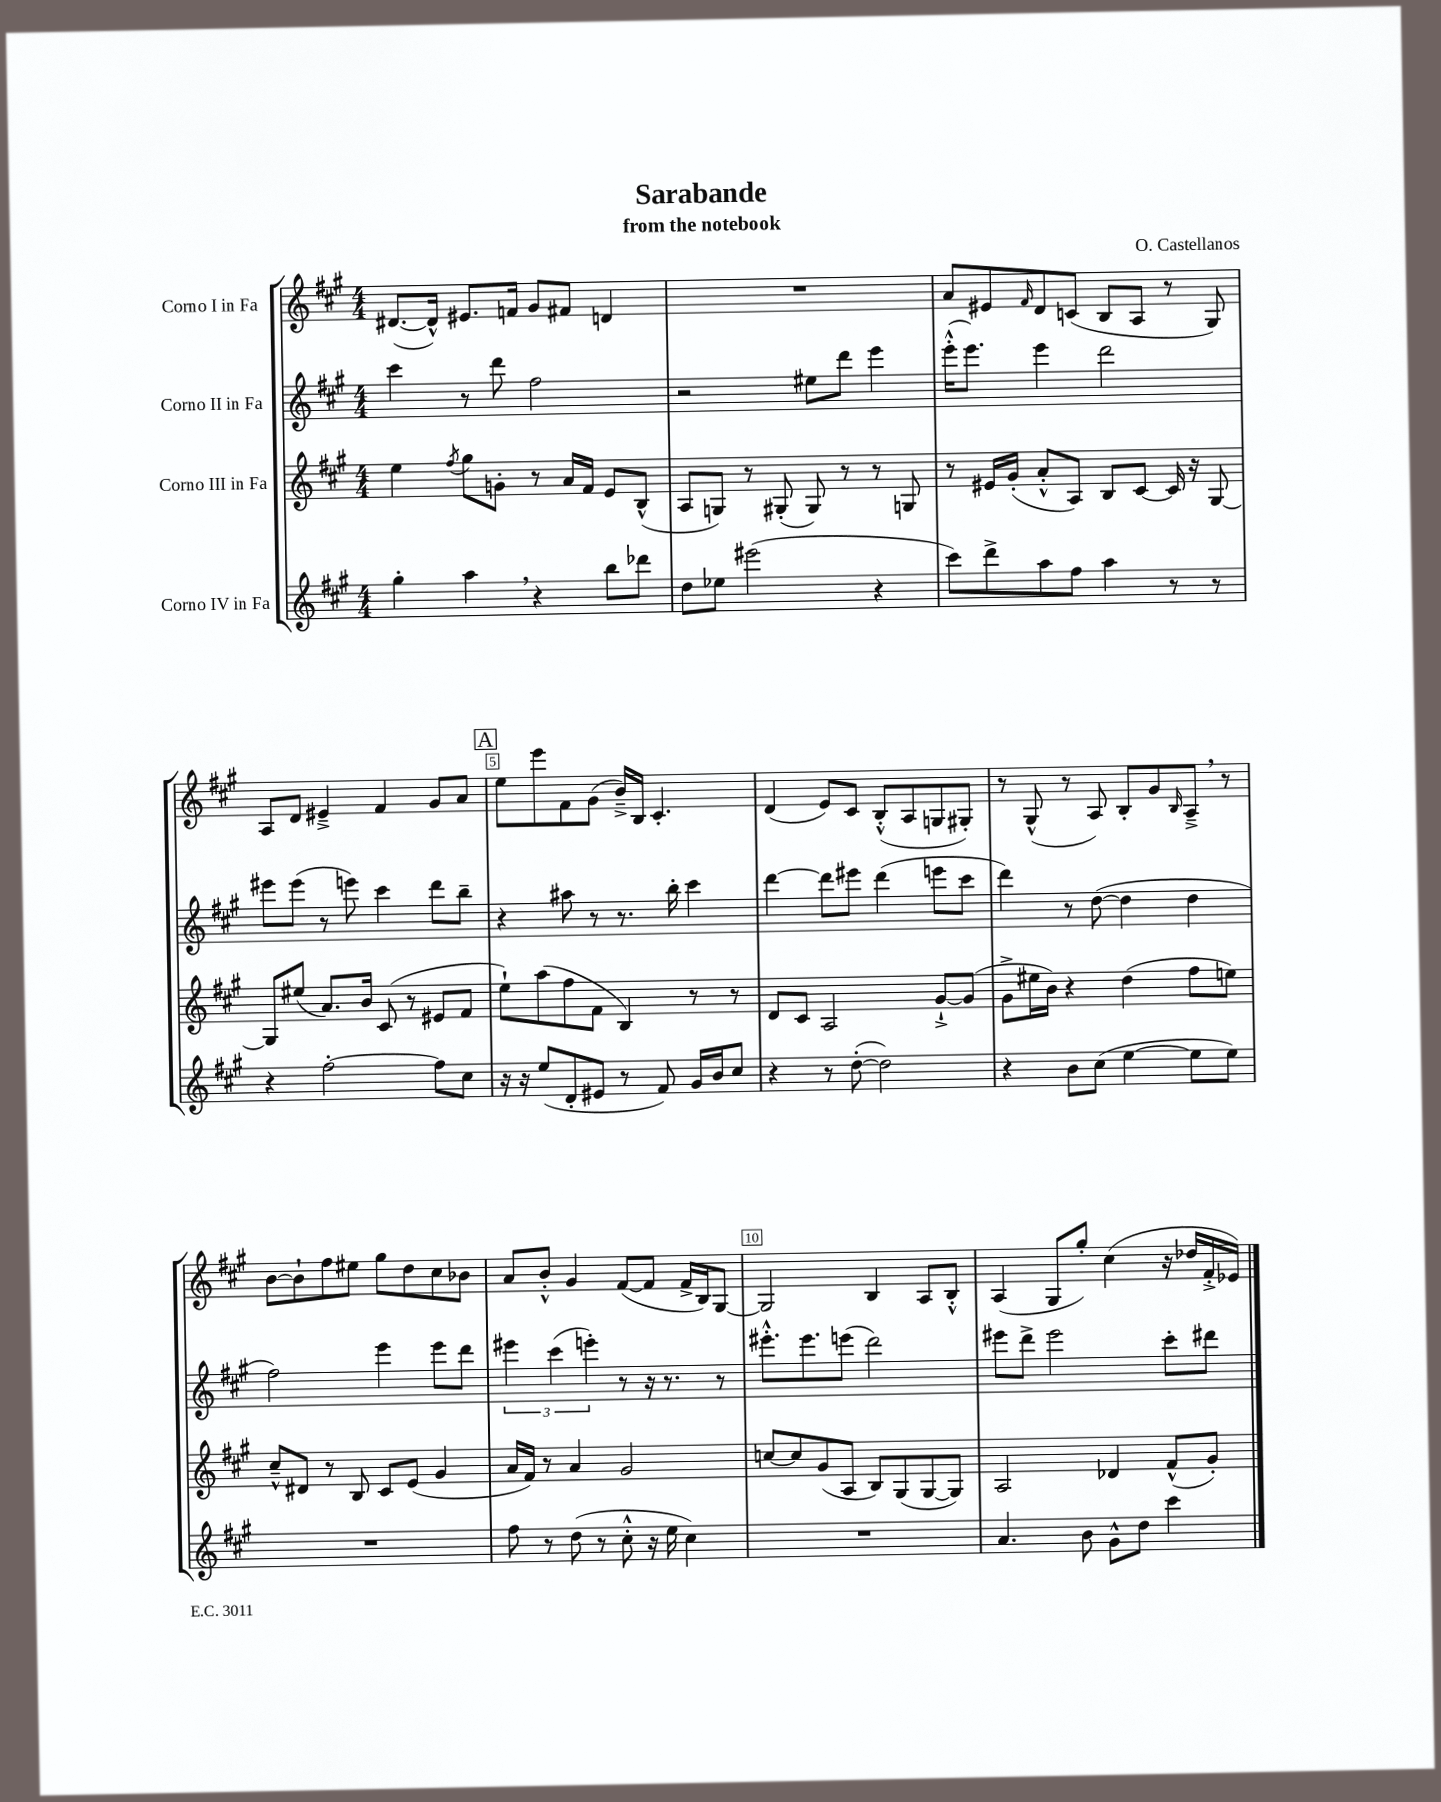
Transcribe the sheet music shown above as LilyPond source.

\header { title = "Sarabande" composer = "O. Castellanos" subtitle = "from the notebook" }
<<
\new StaffGroup <<
\new Staff = "s0" \with { instrumentName = "Corno I in Fa" } {
    \clef treble \key a \major \numericTimeSignature \time 4/4
    dis'8.~( dis'16-^) eis'8. f'16 gis'8 fis'8 d'4 |
    R1 |
    a'8 eis'8 \grace { fis'16 } d'8 c'8( b8 a8 r8 gis8) |
    a8 d'8 eis'4---> fis'4 gis'8 a'8 |
    \mark \markup { \box "A" } e''8 e'''8 fis'8 gis'8( b'16--->) b16 cis'4.-. |
    d'4( e'8) cis'8 b8-.-^( a8 g8 gis8-.) |
    r8 gis8-^( r8 a8) b8-. gis'8 \grace { b16 } a8---> \breathe r8 |
    b'8~ b'8-! fis''8 eis''8 gis''8 d''8 cis''8 bes'8 |
    a'8 b'8-.-^ gis'4 fis'8~( fis'8 fis'16-> b16) gis8~ |
    gis2 b4 a8 b8-.-^ |
    a4( gis8 gis''8-.) cis''4( r16 des''16 fis'16-.-> ees'16) \bar "|." |
}
\new Staff = "s1" \with { instrumentName = "Corno II in Fa" } {
    \clef treble \key a \major \numericTimeSignature \time 4/4
    cis'''4 r8 d'''8 fis''2 |
    r2 eis''8 d'''8 e'''4 |
    e'''16-.-^( e'''8.) e'''4 d'''2 |
    eis'''8 eis'''8( r8 e'''8) cis'''4 d'''8 b''8-- |
    \mark \markup { \box "A" } r4 ais''8 r8 r8. b''16-. cis'''4 |
    d'''4~ d'''8 eis'''8 d'''4( e'''8 cis'''8 |
    d'''4) r8 d''8~( d''4 d''4 |
    fis''2) e'''4 e'''8 d'''8 |
    \tuplet 3/2 { eis'''4 cis'''4( e'''4-.) } r8 r16 r8. r8 |
    eis'''8.-.-^ eis'''8. e'''8( d'''2) |
    eis'''8 d'''8-> eis'''2 cis'''8-. dis'''8 \bar "|." |
}
\new Staff = "s2" \with { instrumentName = "Corno III in Fa" } {
    \clef treble \key a \major \numericTimeSignature \time 4/4
    e''4 \acciaccatura { fis''8 } gis''8 g'8-. r8 a'16 fis'16 e'8 b8-^( |
    a8 g8) r8 gis8-.( gis8) r8 r8 g8 |
    r8 eis'16 gis'16-.( a'8-.-^ a8) b8 cis'8~ cis'16 r16 gis8~ |
    gis8 eis''8( a'8.) b'16 cis'8( r8 eis'8 fis'8 |
    \mark \markup { \box "A" } e''8-!) a''8( fis''8 fis'8 b4) r8 r8 |
    d'8 cis'8 a2 gis'8~-!-> gis'8( |
    gis'8-> eis''16 b'16) r4 d''4( fis''8 e''8) |
    cis''8---^ dis'8 r8 b8 cis'8 e'8( gis'4 |
    a'16 fis'16) r8 a'4 gis'2 |
    c''8~ c''8 gis'8( a8 b8) gis8( gis8~ gis8) |
    a2 des'4 fis'8-^( gis'8-.) \bar "|." |
}
\new Staff = "s3" \with { instrumentName = "Corno IV in Fa" } {
    \clef treble \key a \major \numericTimeSignature \time 4/4
    gis''4-. a''4 \breathe r4 b''8 des'''8 |
    d''8 ees''8 eis'''2( r4 |
    cis'''8) d'''8-> a''8 fis''8 a''4 r8 r8 |
    r4 fis''2~-. fis''8 cis''8 |
    \mark \markup { \box "A" } r16 r16 e''8( d'8-. eis'8 r8 fis'8) gis'16 b'16 cis''8 |
    r4 r8 d''8~-.( d''2) |
    r4 b'8 cis''8( e''4~ e''8 e''8) |
    R1 |
    fis''8 r8 d''8( r8 cis''8-.-^ r16 e''16 cis''4) |
    R1 |
    a'4. b'8 gis'8-^ d''8 cis'''4 \bar "|." |
}
>>
>>
\layout { \context { \Score \override BarNumber.break-visibility = ##(#f #t #t) barNumberVisibility = #(every-nth-bar-number-visible 5) \override BarNumber.stencil = #(make-stencil-boxer 0.1 0.3 ly:text-interface::print) } }
